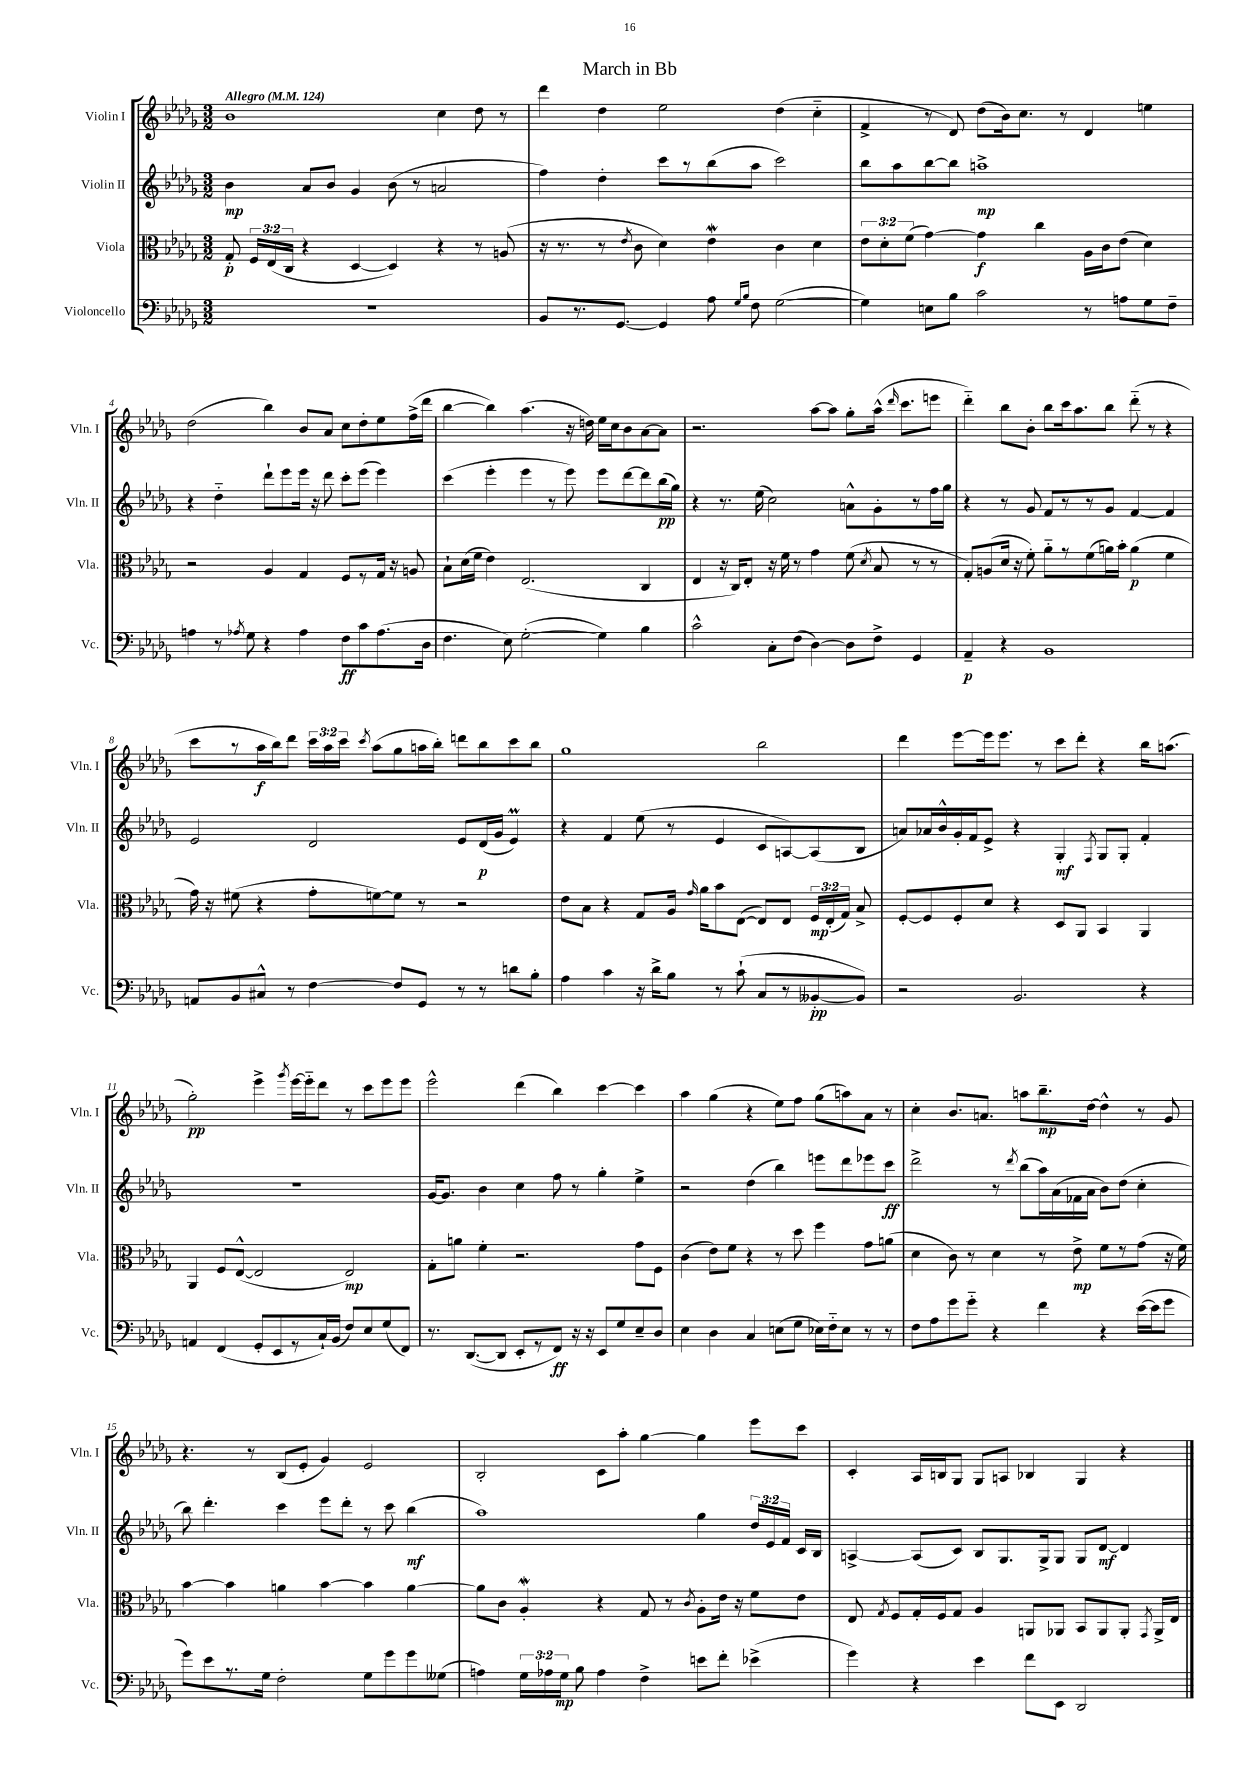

**kern	**kern	**kern	**kern
*staff4	*staff3	*staff2	*staff1
*clefF4	*clefC3	*clefG2	*clefG2
*k[b-e-a-d-g-]	*k[b-e-a-d-g-]	*k[b-e-a-d-g-]	*k[b-e-a-d-g-]
*M3/2	*M3/2	*M3/2	*M3/2
*MM124	*MM124	*MM124	*MM124
1.r	8G-'	4b-	1b-
.	24F	.	.
.	(24E-	.	.
.	24C	.	.
.	4r	8a-	.
.	.	8b-	.
.	[4D-	4g-	.
.	4D-])	(8b-	.
.	.	8r	.
.	4r	2a	4cc
.	8r	.	8dd-
.	(8A	.	8r
=	=	=	=
8BB-	16r	4ff)	4ddd-
.	8.r	.	.
8.r	.	.	.
.	8r	4dd-'	4dd-
[8.GG-	.	.	.
.	8qe-	.	.
.	8c	.	.
4GG-]	4d-)	8ccc	2ee-
.	.	8r	.
8A-	4e-	(8bb-	.
16qqG-	.	.	.
16qqB-	.	.	.
8F	.	8aa-	.
([2G-	4c	2ccc)	(4dd-
.	4d-	.	4cc'~
=	=	=	=
4G-])	12e-	8bb-	4f^
.	12d-'	.	.
.	.	8aa-	.
.	(12f	.	.
8E	[4g-)	[8bb-	8r
8B-	.	8bb-]	8d-)
2c	4g-]	1aa^	(8dd-
.	.	.	16b-)
.	.	.	8.cc
.	4cc	.	.
.	.	.	8r
8r	16A-	.	4d-
.	16c	.	.
8A	(8e-	.	.
8G-	4d-)	.	4ee
8F~	.	.	.
=	=	=	=
4A	2r	4r	(2dd-
8r	.	4dd-'~	.
8qA-	.	.	.
8G-	.	.	.
4r	4A-	8ddd-`	4bb-)
.	.	8eee-	.
4A-	4G-	16eee-	8b-
.	.	16r	.
.	.	8ddd-	8a-
8F	8F	8ccc'	8cc
8c	8r	(8eee-	8dd-'
(8.A-	16G-	4eee-)	8ee-
.	16r	.	.
.	8A	.	(16ff^
16D-	.	.	16ddd-
=	=	=	=
4.F	8B-`	(4ccc	[4bb-
.	(16d-	.	.
.	16f	.	.
.	4e-)	4eee-'	4bb-])
8E-)	.	.	.
([2G-'	(2.E-	4eee-	(4.aa-
.	.	8r	.
.	.	8eee-)	16r
.	.	.	16dd)
4G-])	.	8eee-	16ee-
.	.	.	16cc
.	.	[8ddd-	8b-
4B-	4C	8ddd-]	[8a-
.	.	(16bb-	8a-]
.	.	16gg-)	.
=	=	=	=
2c^^	4E-	4r	2.r
.	16r	8.r	.
.	16C)	.	.
.	8E-'	.	.
.	.	(16ee-	.
8C'	16r	2cc)	.
.	16f	.	.
(8F	8r	.	.
[4D-)	4g-	.	[8aa-
.	.	.	8aa-]
8D-]	(8f	8a^^	8gg-'
.	8qd-	.	.
8F^	8B-	8g-'	(16aa-^^
.	.	.	16qqddd-
.	.	.	8.ccc
4GG-	8r	8r	.
.	8r	16ff	8eee
.	.	16gg-	.
=	=	=	=
4AA-~	8G-')	4r	4ddd-'~)
.	(8A	.	.
4r	16d-	8r	8bb-
.	16r	.	.
.	8f')	8g-	8b-'
1BB-	8a-'~	8f	8bb-
.	8r	8r	16ccc
.	.	.	8.aa-
.	(8f	8r	.
.	16a)	8g-	8bb-
.	16b-'	.	.
.	(4a	[4f	(8ddd-'~
.	.	.	8r
.	4f	4f]	4r
=	=	=	=
8AA	16g-)	2e-	8ccc
.	16r	.	.
8BB-	(8f#	.	8r
8C#^^	4r	.	16aa-
.	.	.	16bb-)
8r	.	.	8ddd-
[4F	8g-'	2d-	24ccc
.	.	.	24aa-
.	.	.	24ccc
.	.	.	8qccc
.	[8f)	.	(8aa-
8F]	8f]	.	8gg-
8GG-	8r	.	16aa
.	.	.	16bb-')
8r	2r	8e-	8ddd
8r	.	(16d-	8bb-
.	.	16g-	.
8d	.	4e-)	8ccc
8B-'	.	.	8bb-
=	=	=	=
4A-	8e-	4r	1gg-
.	8B-	.	.
4c	4r	4f	.
16r	8G-	(8ee-	.
16d-^	.	.	.
8B-	16A-	8r	.
.	16qqg-	.	.
.	16a-	.	.
8r	8b-	4e-	.
(8c`	([8E-	.	.
8C	8E-])	8c	2bb-
8r	8E-	[8A)	.
[8BB--'	24F	(8A]	.
.	(24E-'	.	.
.	24G-)	.	.
8BB--])	8B-^	8B-	.
=	=	=	=
2r	[8F'	8a)	4ddd-
.	8F]	16a-	.
.	.	16b-^^	.
.	8F'	16g-'	[8eee-
.	.	16f	.
.	8d-	8e-^	16eee-]
.	.	.	8.eee-
2.BB-	4r	4r	.
.	.	.	8r
.	8D-	4G-'	8ccc
.	8AA-	.	8ddd-'
.	.	8qF	.
.	4BB-	8G-	4r
.	.	8G-'	.
4r	4AA-	4f'	16bb-
.	.	.	(8.aa
=	=	=	=
4AA	4AA-	1.r	2gg-')
(4FF	8F	.	.
.	([8E-^^	.	.
8GG-'	2E-]	.	4eee-^
8EE-	.	.	.
.	.	.	8qggg-
8r	.	.	[16eee-
.	.	.	16eee-'~]
16C`)	.	.	8ddd-
(16BB-	.	.	.
8F)	2E-)	.	8r
8E-	.	.	8ccc
(8G-	.	.	8eee-
8FF)	.	.	8eee-
=	=	=	=
8.r	8G-'	[16g-	2eee-^^
.	.	8.g-]	.
.	8a	.	.
([8.DD-	.	.	.
.	4f'	4b-	.
8DD-]	.	.	.
8EE-'	2.r	4cc	(4ddd-
8r	.	.	.
8FF)	.	8ff	4bb-)
16r	.	8r	.
16r	.	.	.
8EE-	.	4gg-'	[4ccc
8G-	.	.	.
8E-~	8g-	4ee-^	4ccc]
8D-	8F	.	.
=	=	=	=
4E-	(4c	2r	4aa-
4D-	8e-)	.	(4gg-
.	8f	.	.
4C	4r	(4dd-	4r
(8E	8r	4bb-)	8ee-)
8G-	8dd-	.	8ff
16E-)	4ff	8eee	(8gg-
16F'~	.	.	.
8E-	.	8ddd-	8aa)
8r	8g-	8eee-	8a-
8r	(8a	8ccc	8r
=	=	=	=
8F	4d-	2ddd-^	4cc'
8A-	.	.	.
8g-	8c)	.	8.b-
8g-'~	8r	.	.
.	.	.	8.a
4r	4d-	8r	.
.	.	8qddd-	.
.	.	(8bb-	8aa
4f	8r	16aa-)	8.bb-~
.	.	(16a-	.
.	8e-^	16f-	.
.	.	16a-	[16dd-
4r	8f	8b-)	4dd-^^]
.	8r	(8dd-	.
([16e-	(8g-	4cc'	8r
16e-]	.	.	.
8g-	16r	.	8g-
.	16f)	.	.
=	=	=	=
8g-)	[4b-	8bb-)	4.r
8e-	.	4.ddd-'	.
8.r	4b-]	.	.
.	.	.	8r
16G-	.	.	.
2F'	4a	4ccc	(8B-
.	.	.	8e-'
.	[4b-	8eee-	4g-)
.	.	8ddd-'	.
8G-	4b-]	8r	2e-
8g-	.	8ccc	.
8g-	[4a	(4bb-	.
(8G--	.	.	.
=	=	=	=
4A)	8a]	1aa-)	2B-'
.	8c	.	.
24G-	4A-'	.	.
24A-	.	.	.
24G-	.	.	.
8B-	.	.	.
4A-	4r	.	8c
.	.	.	8aa-'
4F^	8G-	.	[4gg-
.	8r	.	.
.	8qc	.	.
8e	8A-'	4gg-	4gg-]
8f'	16e-	.	.
.	16r	.	.
(4e-^	8f	24dd-	8eee-
.	.	24e-	.
.	.	24f	.
.	8e-	16c	8ccc
.	.	16B-	.
=	=	=	=
4g-)	8E-	[4A^	4c'
.	8qG-	.	.
.	8F	.	.
4r	16G-'	(8A]	16A-
.	16F	.	16B
.	8G-	8c)	8G-
4e-	4A-	8B-	8G-
.	.	8.G-	8A
8f	8AA	.	4B-
.	.	16G-^	.
8EE-	8AA-	8G-	.
2DD-	8BB-	8G-	4G-
.	8AA-	[8d-	.
.	8AA-'	4d-]	4r
.	8qGG-	.	.
.	16AA-^	.	.
.	16E-	.	.
==	==	==	==
*-	*-	*-	*-
